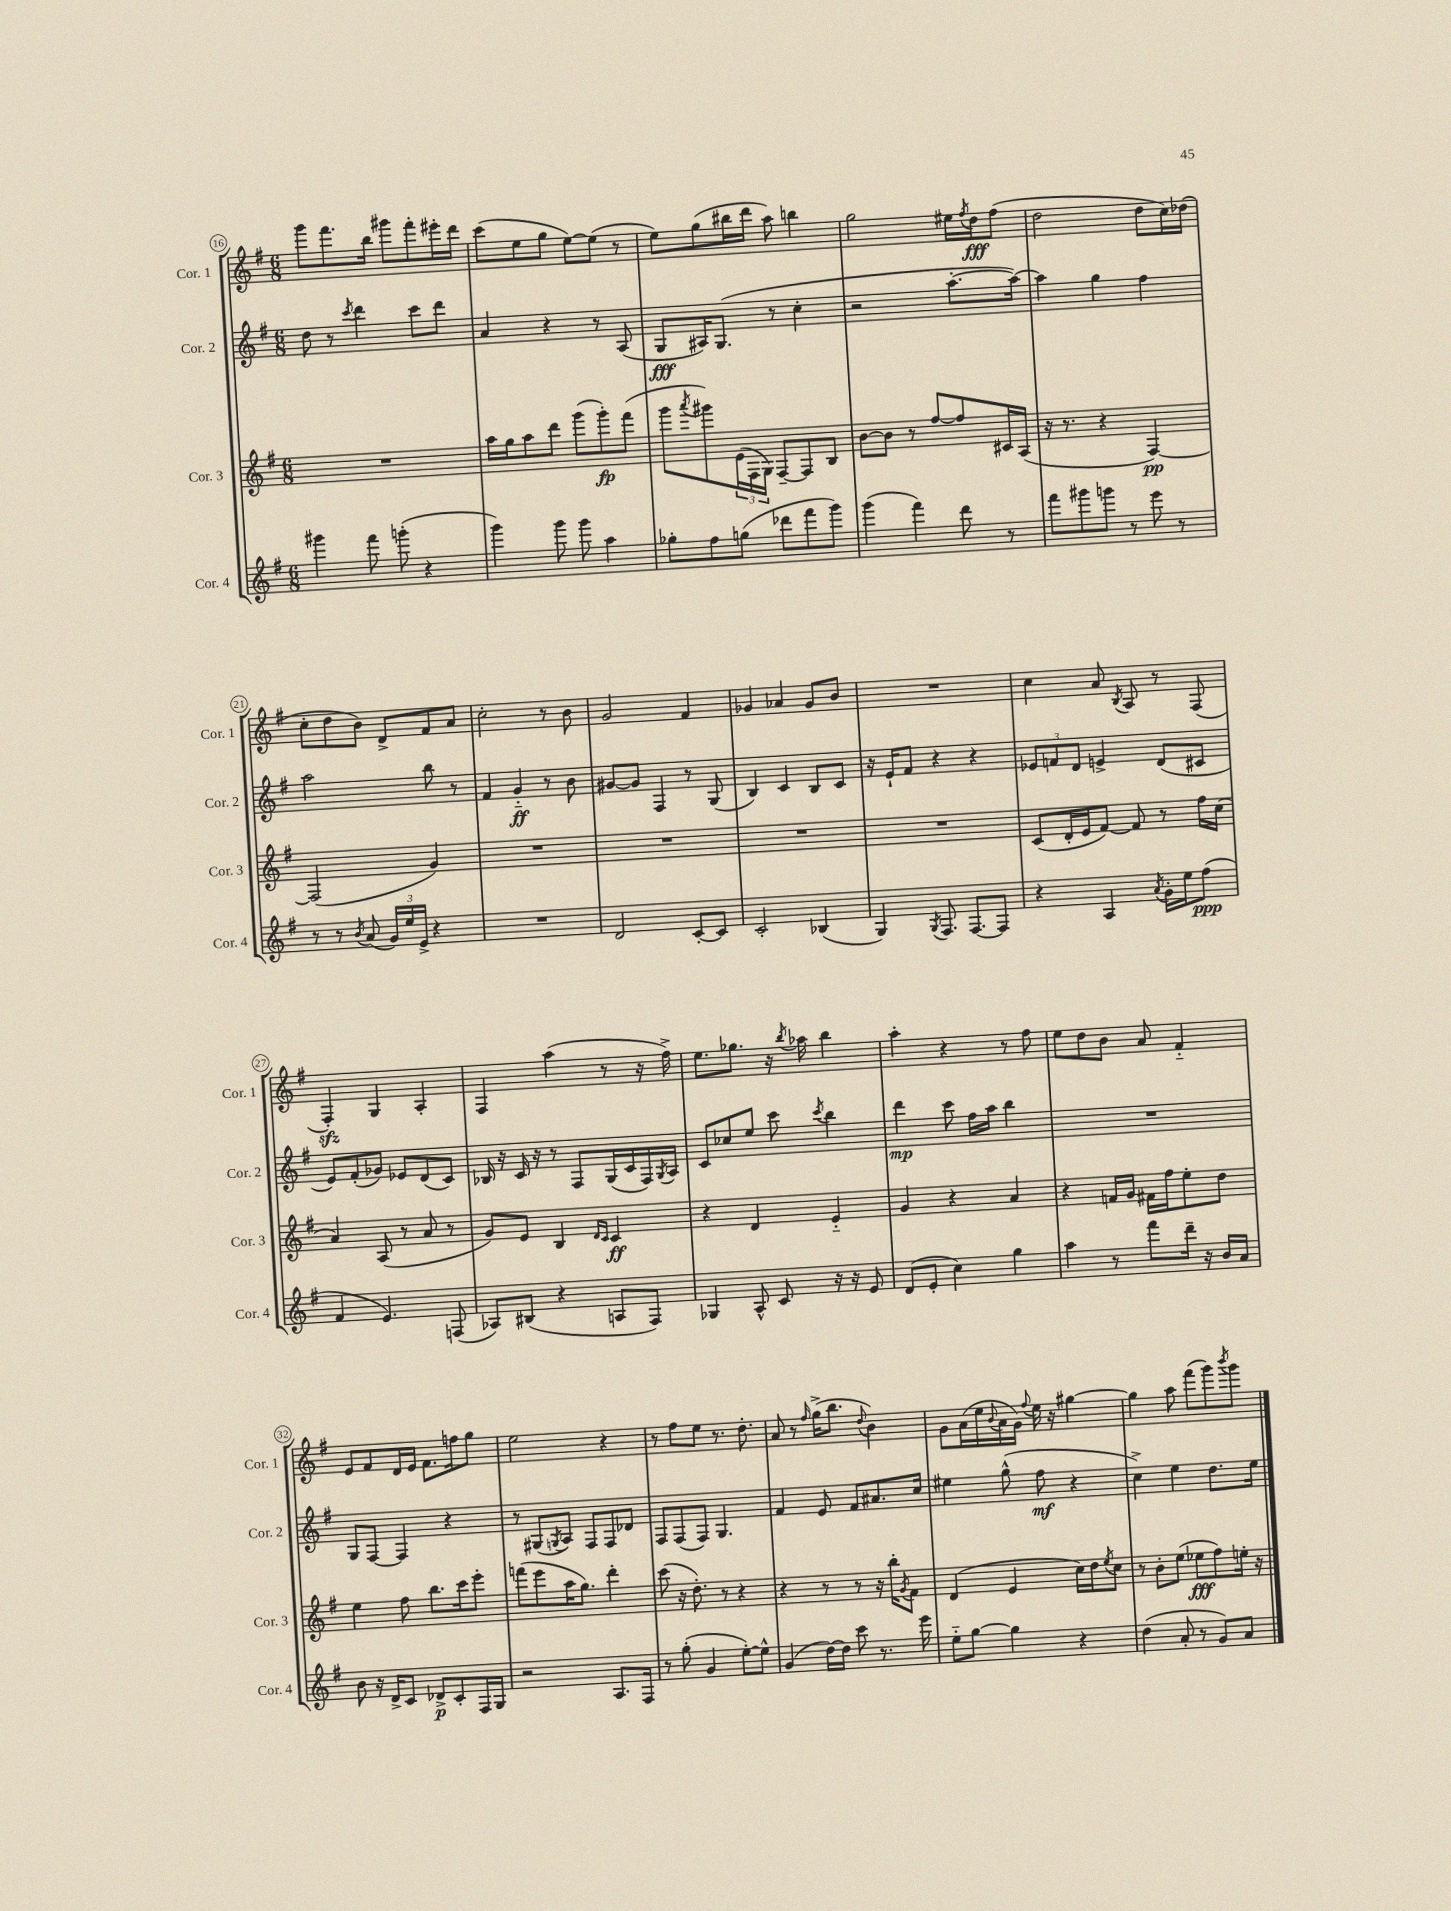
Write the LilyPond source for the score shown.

<<
\new StaffGroup <<
\new Staff = "s0" \with { instrumentName = "Cor. 1" shortInstrumentName = "Cor. 1" } {
    \clef treble \key g \major \numericTimeSignature \time 6/8
    g'''8 fis'''8. b''16 gis'''8 fis'''8-. eis'''16-. d'''16 |
    c'''8( e''8 g''8 e''8~) e''8( r8 |
    e''8) g''8( bis''16 d'''16 a''8) b''4 |
    g''2 eis''16 \acciaccatura { fis''8 } d''16\fff fis''8( |
    d''2 d''8 c''16) des''16( |
    c''8-. d''8 b'8) d'8-> fis'8 a'8 |
    c''2-. r8 b'8 |
    g'2 fis'4 |
    ges'4 aes'4 ges'8 b'8 |
    R2. |
    c''4 a'8 \acciaccatura { b8 } a8 r8 fis8( |
    fis4-.\sfz) g4 a4-. |
    fis4 a''4( r8 r16 fis''16->) |
    e''8. ges''8. r16 \acciaccatura { b''8 } aes''16 b''4 |
    a''4-. r4 r8 fis''8 |
    e''8 d''8 b'8 a'8 fis'4-_ |
    e'8 fis'8 d'16 e'16 fis'8. f''16 g''8 |
    e''2 r4 |
    r8 fis''8 e''8 r8. d''8.-. |
    a'8 r8 \grace { fis''16 } g''16->( b''8. \appoggiatura { d''8 } b'4) |
    g'8 a'16( e''16 \appoggiatura { b'8 } a'16 g'16) \appoggiatura { fis''8 } e''16 r16 gis''4~ |
    gis''4 a''8 fis'''8( g'''8) \acciaccatura { b'''8 } g'''8 \bar "|." |
}
\new Staff = "s1" \with { instrumentName = "Cor. 2" shortInstrumentName = "Cor. 2" } {
    \clef treble \key g \major \numericTimeSignature \time 6/8
    d''8 r8 \acciaccatura { c'''8 } d'''4 c'''8 d'''8 |
    a'4 r4 r8 a8( |
    g8\fff ais16) g8.( r8 c''4-. |
    r2 a''8.~-. a''16~) |
    a''4 g''4 fis''4 |
    a''2 b''8 r8 |
    fis'4 g'4-_\ff r8 b'8 |
    gis'8~ gis'8 fis4 r8 g8( |
    b4) c'4 b8 c'8 |
    r16 e'16-! fis'8 r4 r4 |
    \tuplet 3/2 { ees'8 f'8 d'8 } e'4-> d'8( cis'8 |
    e'8) fis'8-.( ges'8) ees'8 d'8( c'8) |
    bes16 r16 c'16 r16 r8 fis8 g16( c'16 fis16) \acciaccatura { g8 } a16 |
    c'8 ces''8 e''8 c'''8 \acciaccatura { c'''8 } b''4 |
    d'''4\mp c'''8 fis''16 a''16 b''4 |
    R2. |
    g8 fis8~ fis4 r4 |
    r8 gis8( \acciaccatura { g8 } a8) fis8 fis8 des'8 |
    fis8 fis8( fis8) g4. |
    fis'4 e'8 fis'8 ais'8. c''16 |
    eis''4 g''8-^( fis''8\mf r4 |
    c''4->) e''4 d''8. e''16 \bar "|." |
}
\new Staff = "s2" \with { instrumentName = "Cor. 3" shortInstrumentName = "Cor. 3" } {
    \clef treble \key g \major \numericTimeSignature \time 6/8
    R2. |
    a''16 g''16 a''8 d'''8 g'''8( g'''8-.\fp) fis'''8( |
    g'''8 \acciaccatura { a'''8 } gis'''8) \tuplet 3/2 { e'16( fis16 g16) } fis8~-- fis8 b8 |
    b'8~ b'8 r8 fis''8~ fis''8 cis'16 a16( |
    r16 r8. r4 fis4~\pp) |
    fis2( g'4) |
    R2. |
    R2. |
    R2. |
    R2. |
    c'8( d'16-. e'16 fis'8~) fis'8 r8 fis''16 c''16( |
    a'4) a8( r8 a'8 r8 |
    g'8) e'8 b4 \grace { d'16 c'16 } c'4\ff |
    r4 d'4 e'4-_ |
    g'4 r4 a'4 |
    r4 f'16 g'16 fis'16 fis''16 e''8-. d''8 |
    e''4 fis''8 b''8. c'''16 e'''8-. |
    f'''8( e'''8 a''16 g''8.) d'''4-. |
    c'''8( r16 d''8.-.) r8 r4 |
    r4 r8 r8 r16 b''16-. \acciaccatura { g'8 } fis'8 |
    d'4( e'4 c''16) d''16 \acciaccatura { e''8 } c''8 |
    r8 b'8-. e''8( ees''8\fff fis''8) e''16-. r16 \bar "|." |
}
\new Staff = "s3" \with { instrumentName = "Cor. 4" shortInstrumentName = "Cor. 4" } {
    \clef treble \key g \major \numericTimeSignature \time 6/8
    gis'''4 fis'''8 g'''8-.( r4 |
    g'''4) g'''8 g'''8 a''4 |
    ges''8-. fis''8 g''8( des'''8 fis'''8 g'''8) |
    g'''4( fis'''4) d'''8 r8 |
    fis'''8 gis'''8 g'''8 r8 e'''8 r8 |
    r8 r8 \acciaccatura { b'8 } a'8( \tuplet 3/2 { g'16) e''16 e'16-> } r4 |
    R2. |
    d'2 c'8~-. c'8 |
    c'2-. bes4( |
    g4) \acciaccatura { g8 } fis8. fis8.~ fis8 |
    r4 a4 \acciaccatura { a'8 } g'16-. e''16 fis''8\ppp( |
    fis'4 e'4.) f8( |
    aes8) bis8( r4 a8 fis8) |
    ges4 a8-^ c'8 r16 r16 e'8 |
    d'8( e'8-. c''4) g''4 |
    a''4 r8 fis'''8 d'''16-- r16 b'16 a'16 |
    b'8 r16 d'16-> c'8 des'8->\p c'8-. fis16 g16 |
    r2 a8. fis16 |
    r8 g''8-.( g'4 e''8~-.) e''8-^ |
    g'4( d''16~) d''16 c'''8 r8. e'''16 |
    e''8-_ g''8~ g''4 r4 |
    d''4( a'8-. r8 g'8) a'8 \bar "|." |
}
>>
>>
\layout { \context { \Score currentBarNumber = #16 \override BarNumber.stencil = #(make-stencil-circler 0.1 0.3 ly:text-interface::print) } }
